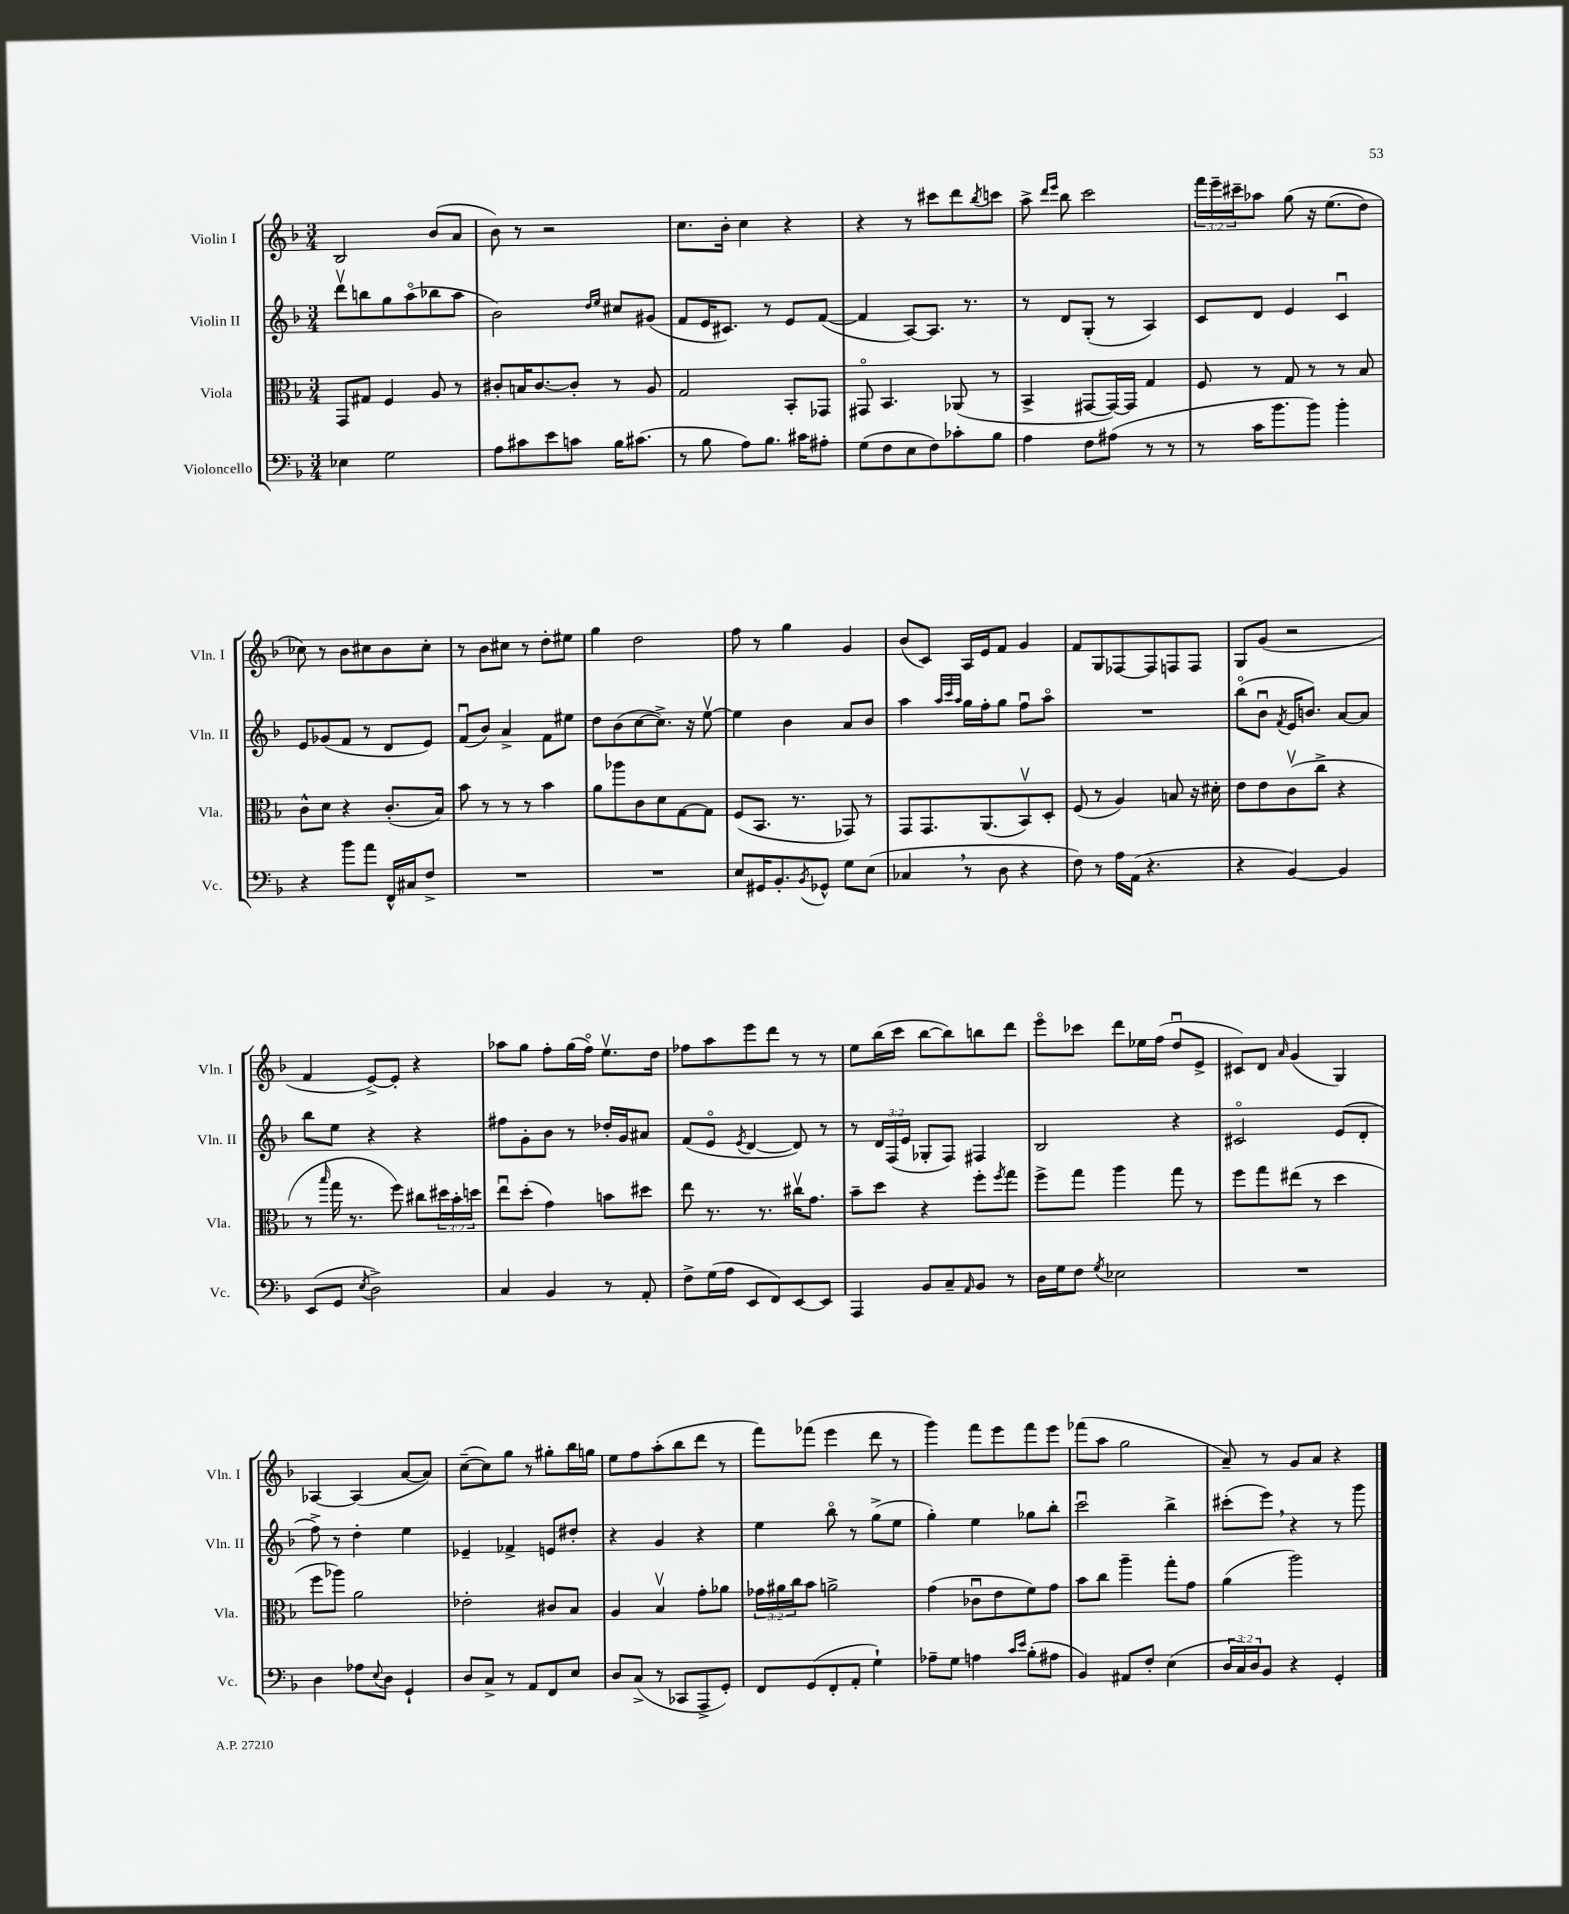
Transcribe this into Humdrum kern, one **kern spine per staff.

**kern	**kern	**kern	**kern
*part4	*part3	*part2	*part1
*staff4	*staff3	*staff2	*staff1
*I"Violoncello	*I"Viola	*I"Violin II	*I"Violin I
*I'Vc.	*I'Vla.	*I'Vln. II	*I'Vln. I
*clefF4	*clefC3	*clefG2	*clefG2
*k[b-]	*k[b-]	*k[b-]	*k[b-]
*M3/4	*M3/4	*M3/4	*M3/4
=20	=20	=20	=20
4E-X\	8GG/L	8dddv\L	2B-/
.	8G#X/J	8bbn\	.
2G\	4F/	8gg\	.
.	.	(8aa\	.
.	8A/	8bb-X\	(8b-/L
.	8r	8aa\J	8a/J
=21	=21	=21	=21
8A\L	8c#X'/L	2b-\)	8b-\)
8c#X\	16Bn/K	.	8r
.	[8.c#/	.	.
8e\	.	.	2r
8cn\J	8c#'/J]	.	.
.	.	16qqdd/LL	.
.	.	16qqee/JJ	.
16B-\KL	8r	8cc#X/L	.
(8.c#X\J	.	.	.
.	8A/	(8g#X/J	.
=22	=22	=22	=22
8r	2G/	8f/L	8.cc\L
8B-\	.	16e/K	.
.	.	8.c#X/J)	16b-'\Jk
8A\L)	.	.	4cc\
8.B-\J	.	8r	.
.	8BB-'/L	8e/L	4r
16c#X\KL	.	.	.
8A#X'\J	8GG-X/J	([8f/J	.
=23	=23	=23	=23
(8G\L	8GG#X/	4f/]	4r
8F\	4.BB-/	.	.
8E\	.	[8A/L)	8r
8F\)	.	8.A/J]	8ccc#X\L
8c-X'\	(8AA-X/	.	8ddd\
.	.	8.r	.
.	.	.	8qbb-/
8B-\J	8r	.	8cccn\J
=24	=24	=24	=24
4A\	4BB-^/	8r	8aa^\
.	.	.	16qqddd/LL
.	.	.	16qqeee/JJ
.	.	8d/L	8bb-\
8F\L	[8GG#X/L	(8G'/J	2ccc\
(8A#X\J	16GG#/L_)	8r	.
.	16GG#/JJ]	.	.
8r	4G/	4A/)	.
8r	.	.	.
=25	=25	=25	=25
8r	8F/	8c/L	24fff\LL
.	.	.	24eee~\
.	.	.	24ccc#X~\J
16c\KL	8r	8d/J	8aa-X\J
8.b-\	.	.	.
.	8G/	4e/	(8gg\
8b-\J)	8r	.	16r
.	.	.	(8.ee\L
4b-'\	8r	4cu/	.
.	8B-/	.	8dd\J)
!!LO:LB:g=z
=26	=26	=26	=26
4r	8c^^\L	8e/L	8cc-X\)
.	8d\J	(8g-X/	8r
8b-\L	4r	8f/J	8b-\L
8a\J	.	8r	8cc#X\
16FF^^/LL	(8.c'/L	8d/L	8b-\
16C#X/J	.	.	.
8F^/J	.	8e/J)	8cc#'\J
.	16B-/Jk)	.	.
=27	=27	=27	=27
2.r	8b-\	(8fu/L	8r
.	8r	8b-/J)	8b-\L
.	8r	4a^/	8cc#X\J
.	8r	.	8r
.	4b-\	8f\L	8dd'\L
.	.	8ee#X\J	8ee#X\J
=28	=28	=28	=28
2.r	8a\L	8dd\L	4gg\
.	8aa-X\	(8b-\	.
.	8c\	[8cc\	2dd\
.	8d\	8.cc^\J])	.
.	[8G\	.	.
.	.	16r	.
.	8G\J]	[8eev\	.
=29	=29	=29	=29
8E/L	(8F/L	4ee\]	8ff\
16GG#X/K	8.BB-/J	.	8r
8.BB-'/	.	.	.
.	.	4b-\	4gg\
.	8.r	.	.
8qBB-/	.	.	.
8GG-X^^/J	.	.	.
8G\L	8GG-X/)	8a/L	4g/
(8E\J	8r	8b-/J	.
=30	=30	=30	=30
4C-X,/	8GG/L	4aa\	(8b-/L
.	8.GG/	.	8c/J)
.	.	32qqaa/LLL	.
.	.	32qqccc/	.
.	.	32qqaa/JJJ	.
8r	.	16gg\LL	16A/LL
.	(8.AA/	16ff'\J	16e/J
8D\	.	8gg\J	8f/J
4r	8BB-v/)	8ffu\L	4g/
.	8D'/J	8aa\J	.
=31	=31	=31	=31
8F\)	(8F/	2.r	8f/L
8r	8r	.	8G/
16A\LL	4A/)	.	[8F-X/
(16AA\JJ	.	.	.
4.r	.	.	8F-/]
.	8Bn/	.	8Fn/
.	16r	.	8F/J
.	16d#X'\	.	.
=32	=32	=32	=32
4r	8e\L	(8bb-\L	8G/L
.	8e\	8b-u\J	(8g/J
.	.	8qf/	.
[4BB-/)	(8cv\	16e/KL	2r
.	.	8.bn/J)	.
.	8cc^\J	.	.
4BB-/]	4r	[8a/L	.
.	.	8a/J]	.
!!LO:LB:g=z
=33	=33	=33	=33
(8EE/L	8r	8bb-\L	4f/
.	16qqbb-/	.	.
8GG/J	16gg\	8ee\J	.
.	8.r	.	.
8qE/	.	.	.
2D^\)	.	4r	[8e^/L)
.	8ff\)	.	8e'/J]
.	8cc#X\L	4r	4r
.	24dd#X\L	.	.
.	24b-'\	.	.
.	24ddn\JJ	.	.
=34	=34	=34	=34
4C/	8eeu\L	8ff#X\L	8aa-X\L
.	(8dd'\J	8g'\	8gg\J
4BB-/	4g\)	8b-\J	8ff'\L
.	.	8r	(16gg\L
.	.	.	16ff\JJ)
8r	8bn\L	16dd-X'/LL	8.eev\L
.	.	16g/J	.
8AA'/	8dd#X\J	8a#X/J	.
.	.	.	16dd\Jk
=35	=35	=35	=35
8F^\L	8ee\	(8f/L	8ff-X\L
(16G\L	8.r	8e/J	8aa\
16A\JJ	.	.	.
.	.	8qe/	.
8EE/L	.	[4d/	8eee\
.	8.r	.	.
8FF/)	.	.	8ddd\J
[8EE/	16cc#Xv\KL	8d/])	8r
.	8.g\J	.	.
8EE/J]	.	8r	8r
=36	=36	=36	=36
4AAA/	8b-~\L	8r	8ee\L
.	8dd\J	24d/LL	(16bb-\L
.	.	(24F/	.
.	.	.	16ccc\JJ
.	.	24e/JJ	.
8BB-/L	4r	8G-X'/L	[8bb-\L
8C~/	.	8F/J)	8bb-\])
16qqAA/	.	.	.
8BB-/J	8ff'\L	4F#X/	8bbn\
.	8qff/	.	.
8r	8gg\J	.	8ddd\J
=37	=37	=37	=37
16D\LL	8ff^\L	2B-/	8eee\L
16G\J	.	.	.
8F\J	8gg\J	.	8ccc-X\J
8qG/	.	.	.
2E-X\	4aa\	.	8ddd\L
.	.	.	16ee-X\L
.	.	.	(16ff\JJ
.	8gg\	4r	8ddu/L
.	8r	.	8e^/J
=38	=38	=38	=38
2.r	8ff\L	2c#X/	8c#X/L)
.	8gg\	.	8d/J
.	.	.	16qqa/
.	(8ee#X\J	.	(4g/
.	8r	.	.
.	4dd\	(8e/L	4G/)
.	.	8d'/J	.
!!LO:LB:g=z
=39	=39	=39	=39
4D\	8ff\L	8ff^\)	[4A-X/
.	8aa-X\J)	8r	.
8A-X\L	2a\	4dd'\	(4A-/]
8qqE/	.	.	.
8D\J	.	.	.
4GG`/	.	4ee\	[8a/L
.	.	.	8a/J])
=40	=40	=40	=40
8D/L	2e-X'\	4e-X~/	([8cc~\L
8C^/J	.	.	8cc\])
8r	.	4f-X^/	8gg\J
8AA/L	.	.	8r
8FF/	8c#X/L	8en/L	8gg#X'\L
8E/J	8B-/J	8dd#X'/J	16bb-\L
.	.	.	16ggn\JJ
=41	=41	=41	=41
8D/L	4A/	4r	8ee\L
(8C^/J	.	.	8ff\
8r	4B-v/	4g/	(8aa'\
8CC-X/L	.	.	8bb-\
8AAA^/	8g'\L	4r	8ddd\J
8GG'/J)	8a-X\J	.	8r
=42	=42	=42	=42
8FF/L	24g-X\LL	4ee\	8fff\L)
.	24a#X\	.	.
.	24cc\J	.	.
(8GG/	8b-\J	.	(8fff-X\J
8FF'/	2an^\	8bb-\	4eee\
8AA'/J	.	8r	.
4G`\)	.	(8gg^\L	8ddd\
.	.	8ee\J	8r
=43	=43	=43	=43
8A-X~\L	(4g\	4gg'\)	4ggg\)
8G\J	.	.	.
4An\	8c-Xu\L	4ee\	8fff\L
.	8e\	.	8eee\
16qqc/LL	.	.	.
16qqe/JJ	.	.	.
(8B-'\L	8f\)	8gg-X\L	8fff\
8A#X\J	8g\J	8bb-'\J	8eee\J
=44	=44	=44	=44
4BB-/)	8b-\L	2cccu\	(8fff-X\L
.	8cc\J	.	8aa\J
8AA#X/L	4aa~\	.	2gg\
8F'/J	.	.	.
(4E\	8gg'\L	4bb-^\	.
.	8g\J	.	.
=45	=45	=45	=45
24D/LL	(4a\	(8ccc#X'\L	8a~/)
24C/)	.	.	.
24D/J	.	.	.
8BB-/J	.	8eee,\J)	8r
4r	2aa\)	4r	8g/L
.	.	.	8a/J
4GG'/	.	8r	4r
.	.	8ggg\	.
==	==	==	==
*-	*-	*-	*-
